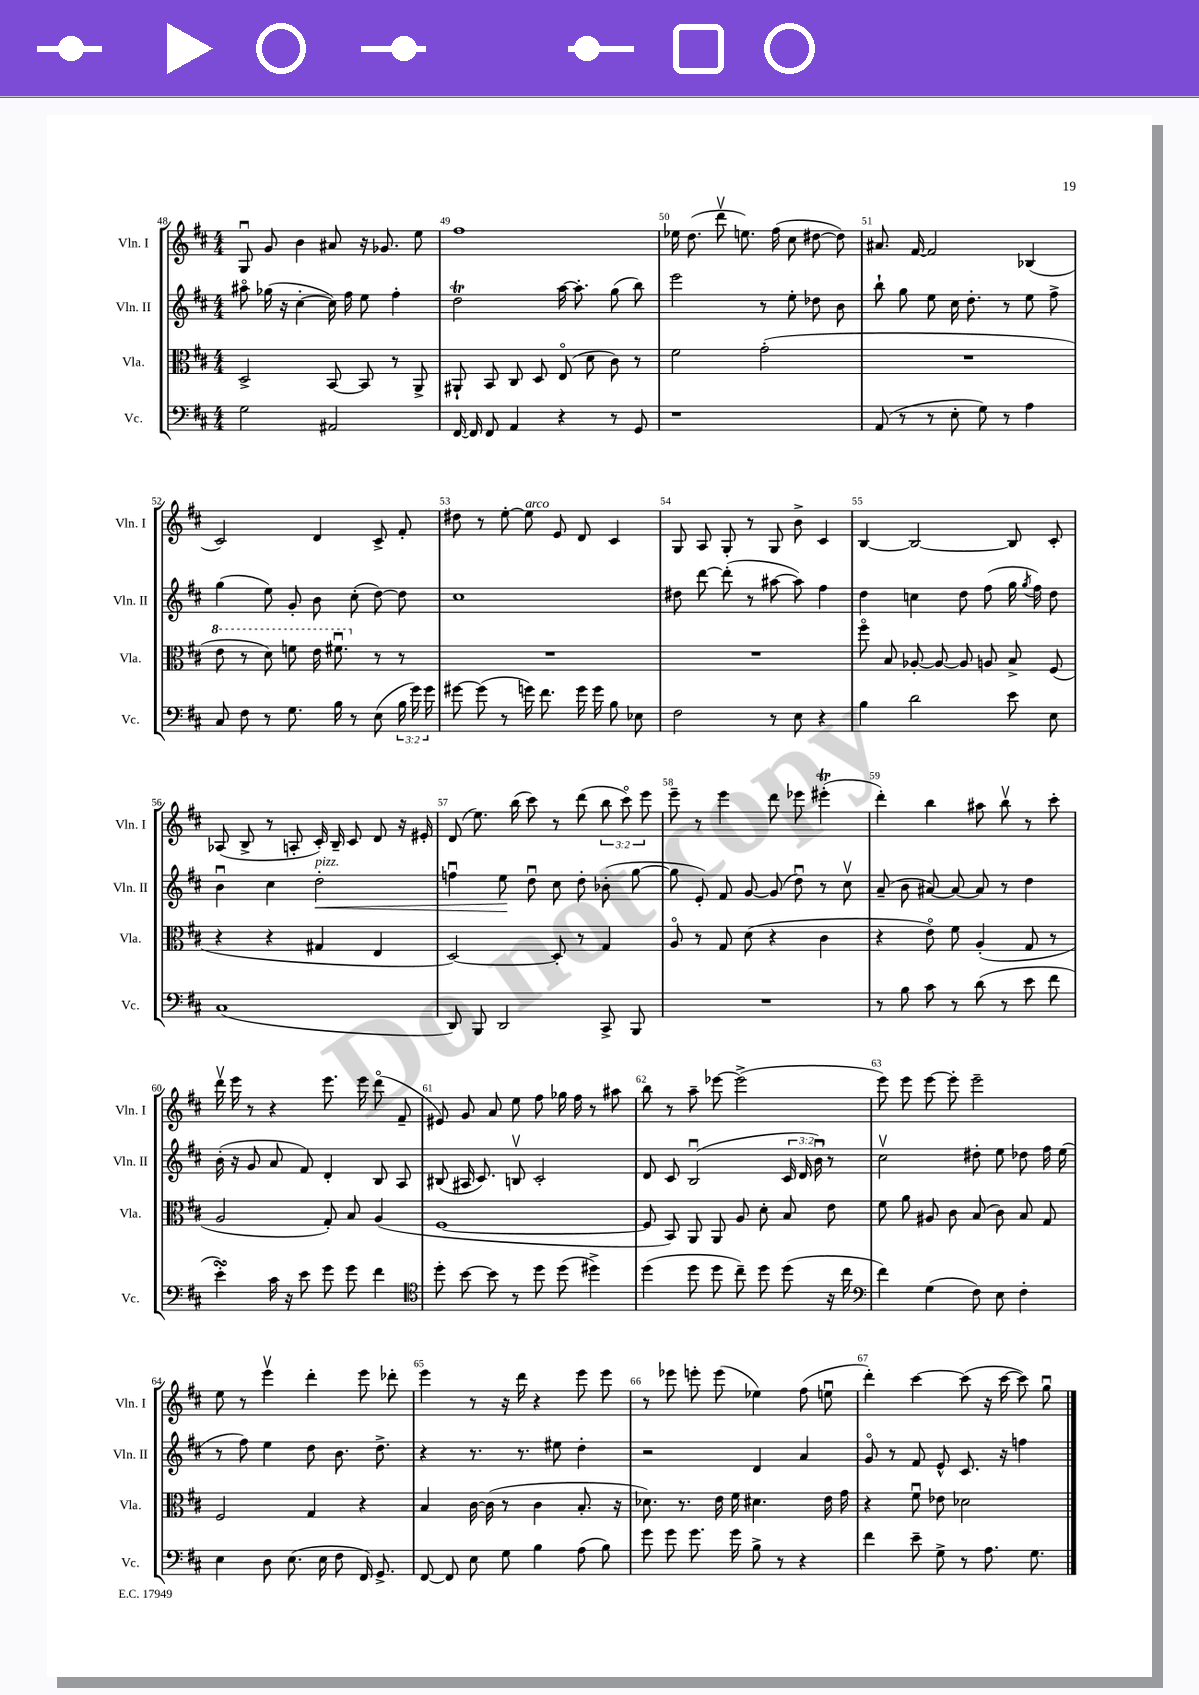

**kern	**kern	**kern	**kern
*staff4	*staff3	*staff2	*staff1
*clefF4	*clefC3	*clefG2	*clefG2
*k[f#c#]	*k[f#c#]	*k[f#c#]	*k[f#c#]
*M4/4	*M4/4	*M4/4	*M4/4
2G\	2D^/	8aa#o\	8Gu/
.	.	(16gg-\	8g/
.	.	16r	.
.	.	[4cc#'\	4b\
2AA#/	[8BB/	16cc#\])	8a#/
.	.	16ff#\	.
.	8BB/]	8ee\	16r
.	.	.	8.g-/
.	8r	4ff#'\	.
.	8AA^/	.	8ee\
=	=	=	=
[16FF#/	8AA#`/	2dd\	1ff#
16FF#/]	.	.	.
8FF#/	8BB/	.	.
4AA/	8C#/	.	.
.	8D/	.	.
4r	(8Eo/	[16aa\	.
.	.	8.aa'\]	.
.	8d\	.	.
8r	8c#\)	(8gg\	.
8GG/	8r	8bb\)	.
=	=	=	=
1r	2f#\	2eee\	16ee-\
.	.	.	(8.dd\
.	.	.	8dddv\
.	.	.	8.ee\)
.	(2g'\	8r	.
.	.	.	(16ff#\
.	.	8ee'\	8cc#\
.	.	8dd-\	[8dd#\
.	.	8b\	8dd#\])
=	=	=	=
(8AA/	1r	8bb`\	8.a#/
8r	.	8gg\	.
.	.	.	[16f#/
8r	.	8ee\	2f#/]
8E'\	.	16cc#\	.
.	.	8.dd'\	.
8G\)	.	.	.
8r	.	8r	.
4A\	.	8ee\	(4B-/
.	.	8ff#^\	.
=	=	=	=
8C#/	8ee\	(4gg\	2c#/)
8F#\	8r	.	.
8r	8dd\)	8ee\)	.
8.G\	8ff\	8g'/	.
.	16ee\	8b\	4d/
16B\	8.ff#u\	.	.
8r	.	(8cc#'\	.
(8E\	8r	[8dd\)	8c#^/
24B\	8r	8dd\]	8f#'/
24g\)	.	.	.
24g\	.	.	.
=	=	=	=
[8g#\	1r	1cc#	8dd#\
(8g#\]	.	.	8r
8r	.	.	[8ee'\
16g\)	.	.	8ee\]
8.f#\	.	.	.
.	.	.	8e/
16g\	.	.	8d/
16g\	.	.	.
8B\	.	.	4c#/
8E-\	.	.	.
=	=	=	=
2F#\	1r	8dd#\	8G/
.	.	[8ddd\	8A/
.	.	(8ddd'\]	8G'/
.	.	8r	8r
8r	.	[8aa#\	8G/
8E\	.	8aa#\])	8b^\
4r	.	4ff#\	4c#/
=	=	=	=
4B\	8ff#o\	4dd\	[4B/
.	8B/	.	.
2d\	[8A-'/	4cc\	2B/_
.	8A-/_	.	.
.	8A-/]	8dd\	.
.	8A/	(8ff#\	.
8e\	8B^/	16gg\	8B/]
.	.	8qgg/	.
.	.	16ff#\)	.
8E\	(8F#/	8dd\	8c#'/
=	=	=	=
(1C#	4r	4bu\	(8A-/
.	.	.	8B^/
.	4r	4cc#\	8r
.	.	.	8A'/
.	4G#/	2dd'\	16c#'/)
.	.	.	16B~/
.	.	.	8c#/
.	4E/	.	8d/
.	.	.	16r
.	.	.	16e#'/
=	=	=	=
8DD/)	[2D/)	4ffu\	(8d/
8BBB/	.	.	8.ee\)
2DD/	.	8ee\	.
.	.	.	(16bb\
.	.	8ddu\	8ccc#\)
.	8D'/]	8cc#\	8r
.	8r	8dd'\	(8ddd\
8CC#^/	4G/	(8b-'\	12bb\
.	.	.	12ccc#o\)
8BBB/	.	[8gg\	.
.	.	.	12eee\
=	=	=	=
1r	8Ao/	8gg\]	8eee~\
.	8r	8e'/)	8r
.	8G/	8f#/	4eee\
.	(8d\	[8g/	.
.	4r	(8g/]	8ddd\
.	.	8ddu\)	8eee-\
.	4c#\	8r	(4eee#'\
.	.	8cc#v\	.
=	=	=	=
8r	4r	(8a~/	4ddd'\)
8B\	.	8b\	.
8c#\	8eo\)	[8a#/)	4bb\
8r	8f#\	8a#/_	.
(8d\	(4A'/	8a#/]	8aa#\
8r	.	8r	8bbv\
8e\	8G/	4dd\	8r
8f#\	8r	.	8ccc#'\
=	=	=	=
4e'\)	2A/	(16b'\	16dddv\
.	.	16r	16eee\
.	.	8g/	8r
16c#\	.	8a/	4r
16r	.	.	.
8e\	.	8f#/)	.
8g\	8G'/)	4d'/	8.eee\
8g\	8B/	.	.
.	.	.	16eee\
4f#\	(4A/	8B/	(8dddo\
.	.	8A/	8f#~/
=	=	=	=
*clefC4	*	*	*
8dd'\	[1F#	(8B#/	8e#/)
[8b\	.	16A#/	8g/
.	.	8.c#/)	.
8b\]	.	.	8a/
8r	.	8Bv/	8ee\
8dd\	.	2c#'/	8ff#\
(8dd\	.	.	16gg-\
.	.	.	16ff#\
4dd#^\)	.	.	8r
.	.	.	8aa#\
=	=	=	=
(4dd\	8F#/]	8d/	8bb\
.	8BB/)	8c#/	8r
8dd\	8AA/	(2Bu/	8aa~\
8dd\	8AA/	.	[8eee-\
8cc#~\)	8A/	.	(2eee-^\]
8dd\	8d'\	.	.
(8dd\	8B/	24c#/	.
.	.	24d/	.
.	.	24bu\)	.
16r	8e\	8r	.
16cc#\	.	.	.
=	=	=	=
*clefF4	*	*	*
4f#\)	8f#\	2cc#v\	8eee\)
.	8a\	.	8eee\
(4G\	8A#/	.	[8eee\
.	8c#\	.	8eee'\]
8F#\)	(8B/	8dd#'\	2eee~\
8E\	8c#\)	8ee\	.
4F#'\	8B/	8dd-\	.
.	8G/	16ff#\	.
.	.	(16ee\	.
=	=	=	=
4E\	2F#/	8r	8ee\
.	.	8ff#\)	8r
8D\	.	4ee\	4eeev\
(8.E\	.	.	.
.	4G/	8dd\	4ddd'\
16E\	.	.	.
8F#\	.	8.b\	.
16FF#/)	4r	.	8eee\
8.GG^/	.	8.dd^\	.
.	.	.	8ddd-'\
=	=	=	=
[8FF#/	4B/	4r	4eee\
8FF#/]	.	.	.
8E\	[16c#\	8.r	8r
.	(16c#\]	.	.
8G\	8r	.	16r
.	.	8.r	16ddd\
4B\	4c#\	.	4r
.	.	8ee#\	.
(8A\	8.B'/	4dd'\	8eee\
8B\)	.	.	8eee\
.	16r	.	.
=	=	=	=
8g\	8.d-\)	2r	8r
8g\	.	.	8eee-\
.	8.r	.	.
8.g\	.	.	8eee'\
.	16e\	.	(8eee\
16g\	16f#\	.	.
8B^\	4.d#\	4d/	4ee-\)
8r	.	.	.
4r	.	4a/	(8ff#\
.	16e\	.	8eeu\
.	16g\	.	.
=	=	=	=
4f#\	4r	8go/	4ddd'\)
.	.	8r	.
8e~\	8f#u\	8f#/	[4ccc#\
8G^\	8e-\	8e^^/	.
8r	2d-\	8.c#/	(8ccc#\]
8.A\	.	.	16r
.	.	16r	[16ccc#\
.	.	4ff\	8ccc#\])
8.G\	.	.	.
.	.	.	8ggu\
==	==	==	==
*-	*-	*-	*-
